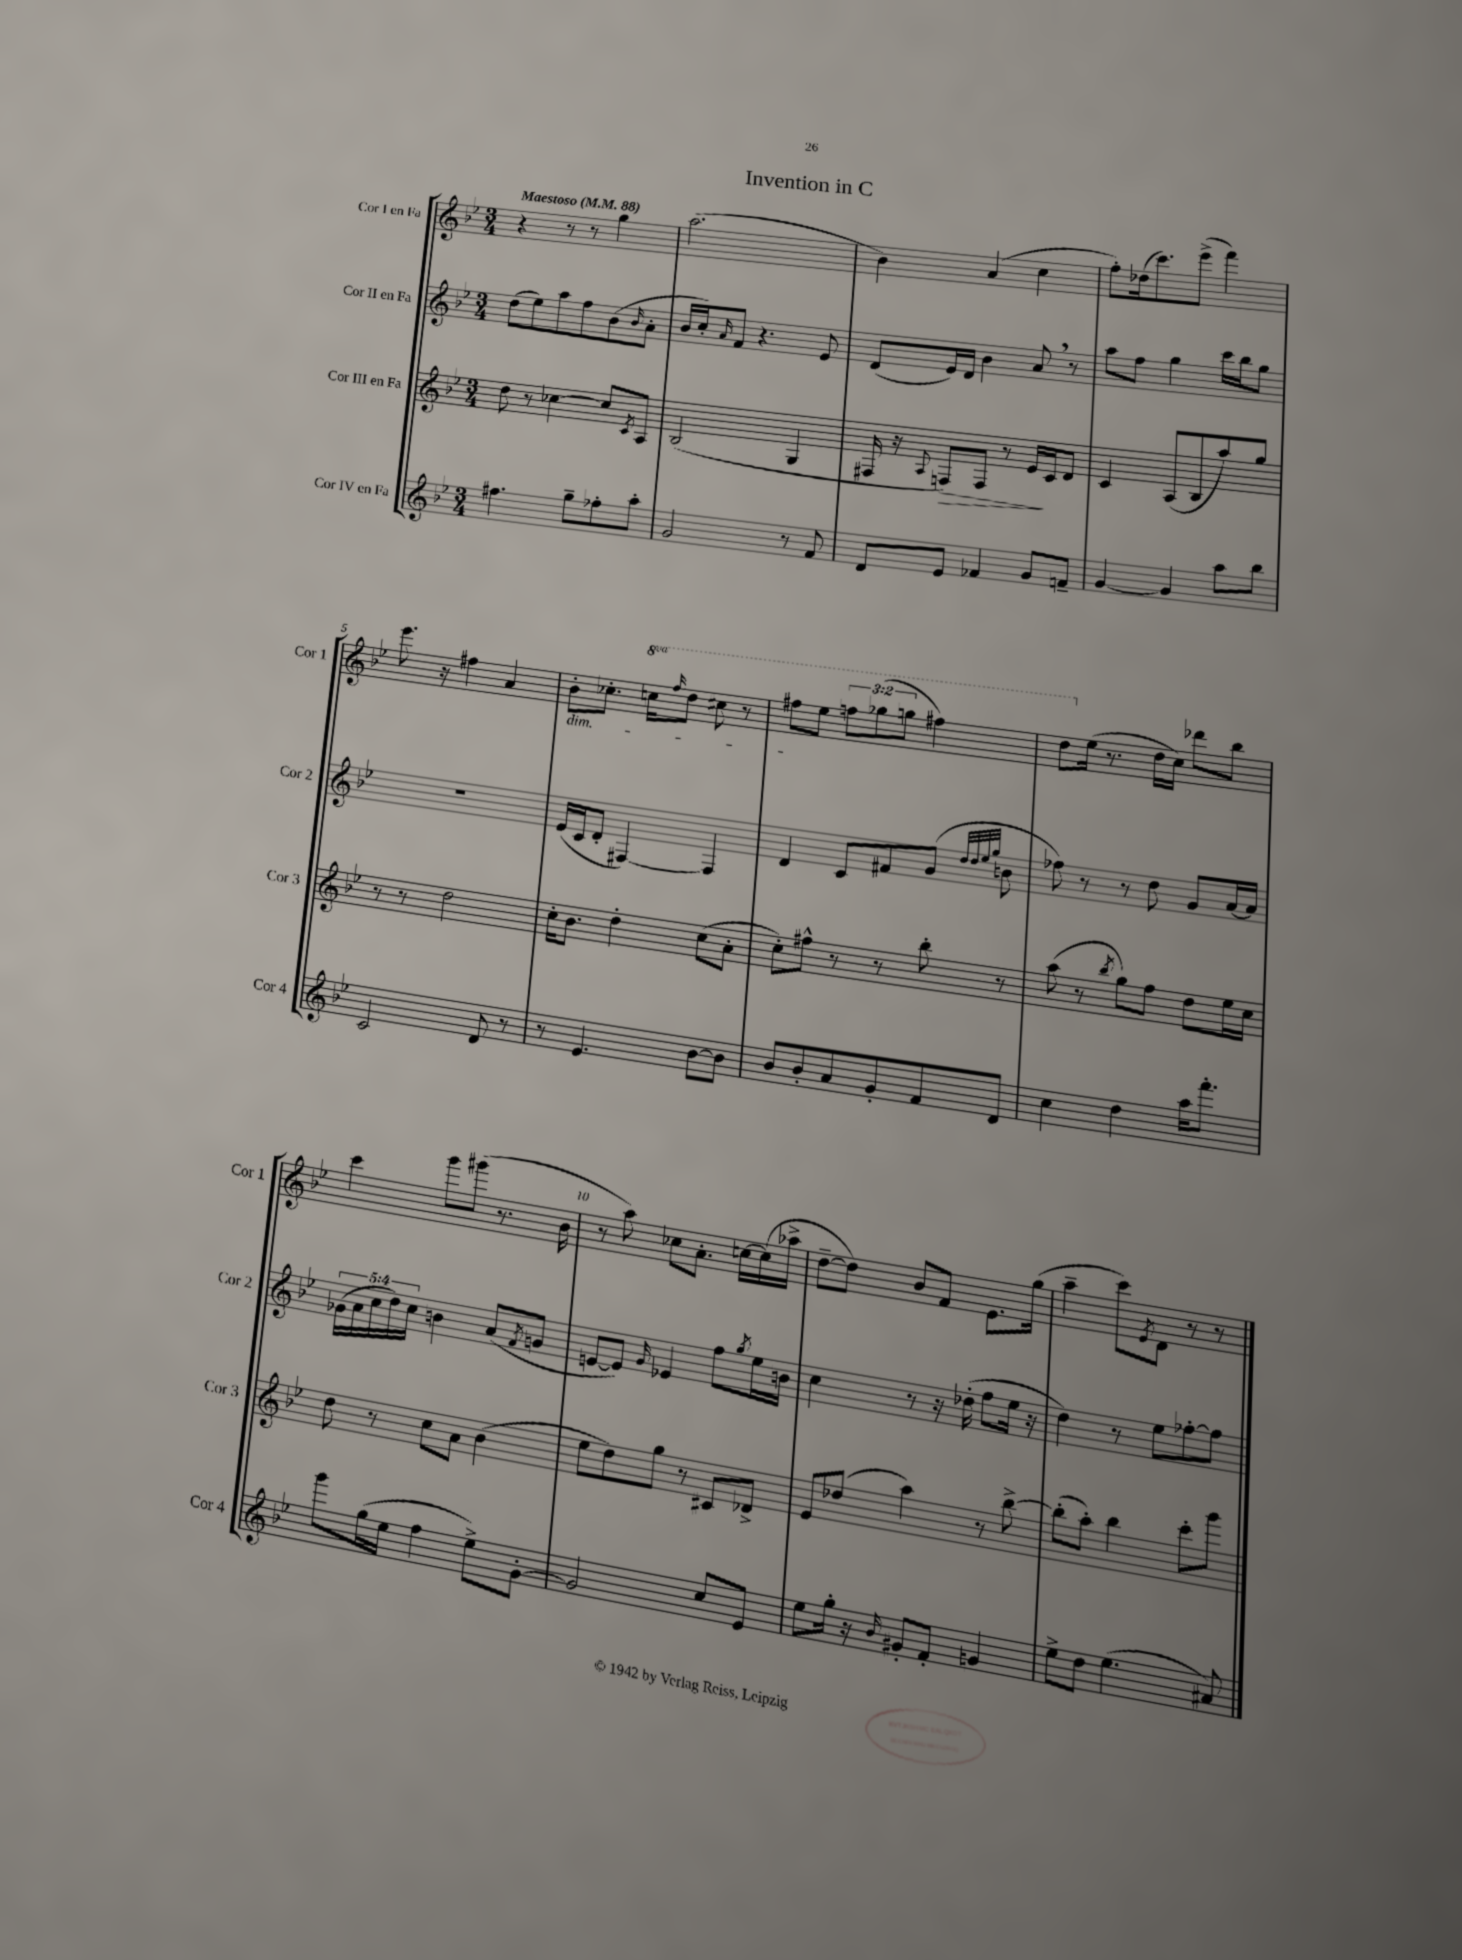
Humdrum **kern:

**kern	**kern	**kern	**kern
*staff4	*staff3	*staff2	*staff1
*clefG2	*clefG2	*clefG2	*clefG2
*k[b-e-]	*k[b-e-]	*k[b-e-]	*k[b-e-]
*M3/4	*M3/4	*M3/4	*M3/4
*MM88	*MM88	*MM88	*MM88
4.ff#	8dd	(8dd	4r
.	8r	8ee-)	.
.	[4cc-	8aa	8r
8gg~	.	8ff	8r
8ff-'	8cc-]	(8b-	4gg
.	8qc	16qqb-	.
8aa'	8A	8a'	.
=	=	=	=
2g	(2B-	16b-	(2.aa
.	.	16cc')	.
.	.	16qqa	.
.	.	8f	.
.	.	4.r	.
8r	4G	.	.
8f	.	8e-	.
=	=	=	=
8d	16F#	(8d	4b-)
.	16r	.	.
.	8qqA	.	.
8e-	8F)	16e-)	.
.	.	16d	.
4f-	8F	4b-	(4a
.	8r	.	.
8g	16e-	8a	4cc
.	16c	.	.
8f~	8d	8r	.
=	=	=	=
[4g	4c	8aa	8ff')
.	.	8ff	(16dd-
.	.	.	8.ccc)
4g]	(8A	4gg	.
.	8B-	.	(8eee-^
8aa	8aa)	16ccc	4fff)
.	.	16bb-	.
8bb-	8gg	8gg	.
=	=	=	=
2c	8r	2.r	8.eee-
.	8r	.	.
.	.	.	16r
.	2dd	.	4ff#
8d	.	.	4a
8r	.	.	.
=	=	=	=
8r	16cc'	(16e-	8b-'
.	8.b-	16c	.
4.e-	.	8d'	8.cc-'
.	4dd'	[4F#)	.
.	.	.	16ccc
.	.	.	16qqfff
.	.	.	8ddd
[8b-	(8cc	4F#]	8ccc#
8b-]	8a'	.	8r
=	=	=	=
8b-	8cc')	4d	8fff#
8b-'	8ff#^^	.	8eee-
8a	8r	8c	12fff
.	.	.	(12ggg-
8g'	8r	8f#	.
.	.	.	12ggg
8f	8bb-'	(8g	4fff#)
.	.	32qqdd	.
.	.	32qqdd	.
.	.	32qqee-	.
.	.	32qqgg	.
8d	8r	8b	.
=	=	=	=
4cc	(8aa	8ff-)	8ddd
.	8r	8r	(16ee-
.	.	.	8.r
.	8qbb-	.	.
4dd	8gg)	8r	.
.	8ff	8dd	16dd
.	.	.	16cc)
16aa	8dd	8g	8ddd-
8.fff'	.	.	.
.	16ee-	[16a	8bb-
.	16cc	16a]	.
=	=	=	=
8ggg	8dd	(20g-	4ccc
.	.	20a	.
.	.	20cc	.
(16gg	8r	.	.
.	.	20dd)	.
16ee-	.	.	.
.	.	20cc	.
4ff	8cc	4b	8ggg
.	8a	.	(8ggg#
8ee-^)	(4b-	(8a	8.r
.	.	8qf	.
[8g'	.	8g	.
.	.	.	16b-
=	=	=	=
2g]	8ee-	[8e	8r
.	8dd)	8e])	8aa)
.	.	16qqg	.
.	8gg	4e-	8cc-
.	8r	.	8.a'
8cc	8c#	8ff	.
.	.	.	[16cc
.	.	8qgg	.
8e-	8d-^	16ee-	(16cc]
.	.	16b	16aa-^
=	=	=	=
8ee-	8e-	4cc	[8dd~
16gg'	(8dd-	.	8dd])
16r	.	.	.
16qqb-	.	.	.
8g#'	4aa)	8r	8b-
8f'	.	16r	8f
.	.	(16dd-'	.
4g	8r	8ff	8.e-
.	[8bb-^	16ee-	.
.	.	16r	(16gg
=	=	=	=
8ee-^	(8bb-']	4dd)	4aa~
8dd	8aa')	.	.
(4.ee-	4bb-	8r	8ccc)
.	.	.	8qe-
.	.	8ee-	8d
.	8ccc'	[8ff-'	8r
8a#)	8ggg	8ff-]	8r
==	==	==	==
*-	*-	*-	*-
